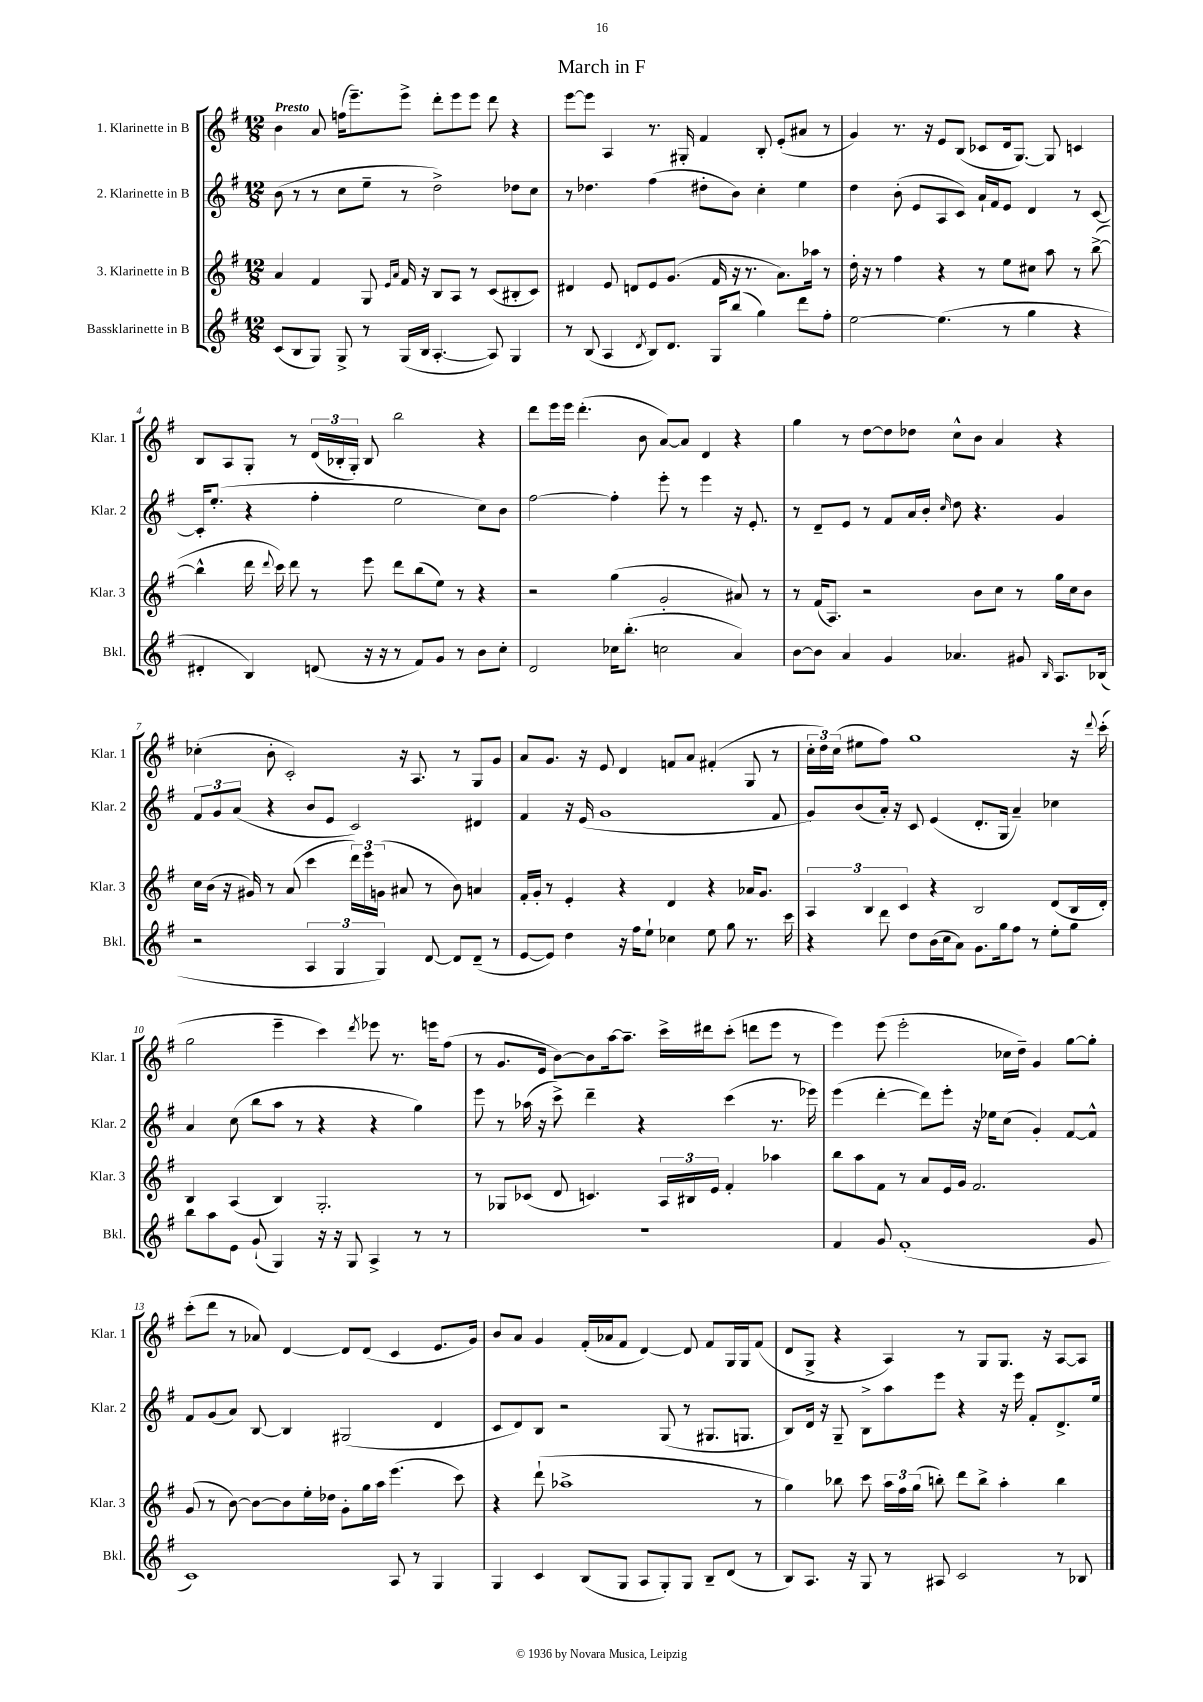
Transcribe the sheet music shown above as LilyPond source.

\header { title = "March in F" }
<<
\new StaffGroup <<
\new Staff = "s0" \with { instrumentName = "1. Klarinette in B" shortInstrumentName = "Klar. 1" } {
    \clef treble \key g \major \numericTimeSignature \time 12/8 \tempo "Presto"
    \autoBeamOff b'4 a'8 f''16[( e'''8.--) e'''8]-> d'''8[-. e'''8 e'''8] d'''8 r4 |
    e'''8[~ e'''8] a4 r8. gis16-. fis'4 b8-. e'8[-.( ais'8] r8 |
    g'4) r8. r16 e'8[ b8]( ces'8[ d'16 g8.]~) g8 c'4 |
    b8[ a8 g8]-. r8 \tuplet 3/2 { d'16[( bes16-. g16]-.) } bes8 b''2 r4 |
    d'''8[ e'''16 e'''16] d'''4.-.( b'8 a'8[~) a'8] d'4 r4 |
    g''4 r8 d''8[~ d''8 des''8] c''8[-^ b'8] a'4 r4 |
    ces''4-.( b'8-. c'2-.) r16 a8. r8 g8[ g'8] |
    a'8[ g'8.] r16 e'8 d'4 f'8[ a'8] fis'4-.( g8 r8 |
    \tuplet 3/2 { c''16[-. d''16) c''16]( } eis''8[ fis''8]) g''1 r16 \appoggiatura { d'''8 } c'''16-.( |
    g''2 e'''4-- c'''4) \acciaccatura { d'''8 } ees'''8 r8. e'''16[ fis''8]( |
    r8 g'8.[ e'16] b'8[~) b'8 a''16~ a''8.]-- c'''16[-> dis'''16 c'''8]-.( d'''8[ e'''8] r8 |
    e'''4) e'''8( e'''2-. ces''16[ d''16]--) g'4 g''8[~ g''8]-. |
    c'''8[-.( d'''8] r8 aes'8) d'4~ d'8[ d'8]( c'4 e'8.[ g'16]) |
    b'8[ a'8] g'4 fis'16[-.( aes'16 fis'8] d'4~) d'8 fis'8[ g16 g16 fis'8]( |
    d'8[ g8]-> r4 a4) r8 g8[ g8.] r16 a8[~ a8] \bar "|." |
}
\new Staff = "s1" \with { instrumentName = "2. Klarinette in B" shortInstrumentName = "Klar. 2" } {
    \clef treble \key g \major \numericTimeSignature \time 12/8
    \autoBeamOff b'8( r8 r8 c''8[ e''8]-- r8 d''2->) des''8[ c''8] |
    r8 des''4. fis''4( dis''8[-. b'8]) c''4-. e''4 |
    d''4 b'8-.( e'8[ a8 c'8]) a'16[-! fis'16 e'8] d'4 r8 c'8~ |
    c'16[-. e''8.]-.( r4 fis''4-. e''2 c''8[) b'8] |
    fis''2~ fis''4-. e'''8-. r8 e'''4 r16 e'8.-. |
    r8 d'8[-- e'8] r8 fis'8[ a'16 b'16]-. \grace { c''16 } d''8 r4. g'4 |
    \tuplet 3/2 { fis'8[ g'8 a'8]( } r4 b'8[ e'8] c'2) dis'4 |
    fis'4 r16 e'16( g'1 fis'8 |
    g'8[) b'8( a'16]-.) r16 c'8 e'4( d'8.[-. g16] a'4--) ces''4 |
    a'4 c''8( b''8[ a''8] r8 r4 r4 g''4) |
    e'''8 r8 aes''16( r16 c'''8->) d'''4-- r4 c'''4( r8. ees'''16) |
    e'''4( d'''4~-. d'''8[) e'''8]-. r16 ees''16[ c''8]( g'4-.) fis'8[~ fis'8]-^ |
    fis'8[ g'8( a'8]) b8~ b4 gis2( d'4 |
    c'8[ d'8) b8] r2 g8( r8 gis8.[ g8.] |
    b8[) d'16] r16 g8-- b8[-> a''8 e'''8] r4 r16 e'''16 fis'8[-. d'8.-> e''16] \bar "|." |
}
\new Staff = "s2" \with { instrumentName = "3. Klarinette in B" shortInstrumentName = "Klar. 3" } {
    \clef treble \key g \major \numericTimeSignature \time 12/8
    \autoBeamOff a'4 fis'4 g8 \grace { e'16[ a'16] } fis'16 r16 b8[ a8] r8 c'8[( bis8-. c'8]) |
    dis'4 e'8 d'8[ e'8 g'8.]( fis'16 r16 r8. a'8.[) aes''16] r8 |
    d''16-. r16 r8 fis''4 r4 r8 e''8[ cis''8] a''8 r8 b''8~->( |
    b''4-^ d'''16 \appoggiatura { d'''8 } c'''16) d'''8 r8 e'''8 d'''8[ b''8( e''8]) r8 r4 |
    r2 g''4( g'2-. ais'8) r8 |
    r8 fis'16[( a8.]) r2 b'8[ c''8] r8 g''16[ c''16 b'8] |
    c''16[ b'16]( r16 gis'16) r8 a'8( c'''4 \tuplet 3/2 { d'''16[) e'''16 g'16]( } ais'8 r8 b'8) a'4 |
    fis'16[-. g'16]-. r8 e'4-. r4 d'4 r4 aes'16[ g'8.] |
    \tuplet 3/2 { a4 b4 c'4 } r4 b2 d'8[( b16 d'16]-.) |
    b4 a4( b4) g2.-. |
    r8 ges8[ ces'8]( d'8 c'4.) \tuplet 3/2 { a16[ bis16 e'16] } fis'4-. aes''4 |
    b''8[ a''8 fis'8] r8 a'8[ e'16 g'16] fis'2. |
    g'8( r8 b'8~) b'8[~ b'8 e''16-. des''16] g'8[-. g''16 a''16] e'''4.( c'''8) |
    r4 d'''8-!( aes''1-> r8 |
    g''4) bes''8 c'''8 \tuplet 3/2 { a''16[ fis''16 g''16]( } b''8-.) d'''8[ b''8]-> a''4-. b''4 \bar "|." |
}
\new Staff = "s3" \with { instrumentName = "Bassklarinette in B" shortInstrumentName = "Bkl." } {
    \clef treble \key g \major \numericTimeSignature \time 12/8
    \autoBeamOff c'8[( b8 g8]) g8-> r8 g16[( b16] a4.~-. a8) g4 |
    r8 b8( a4 \acciaccatura { d'8 } b8[) d'8.] g16[ b''8]( g''4) d'''8[ fis''8]-. |
    e''2~ e''4.( r8 g''4 r4 |
    dis'4-. b4) d'8( r16 r16 r8 fis'8[) g'8] r8 b'8[ c''8]-. |
    d'2 ces''16[ b''8.]-.( c''2 a'4) |
    b'8[~ b'8] a'4 g'4 aes'4. gis'8 \grace { b16 } a8.[ bes16]( |
    r2 \tuplet 3/2 { a4 g4 g4) } d'8~ d'8[ d'8]--( r8 |
    e'8[~ e'8]) d''4 r16 fis''16[ e''8]-! ces''4 e''8 g''8 r8. c'''16 |
    r4 d'''8 d''8[ b'16( c''16 a'8]) g'8.[ g''16 fis''8] r8 e''8[-. g''8] |
    b''8[ a''8 e'8] g'8-!( g4) r16 r16 g8 a4-> r8 r8 |
    R1. |
    fis'4 g'8 fis'1-.( g'8 |
    c'1) a8 r8 g4 |
    g4 c'4 b8[( g8] a8[ g8-.) g8] b8[-- d'8]( r8 |
    b8[) a8.] r16 g8 r8 ais8 c'2 r8 bes8 \bar "|." |
}
>>
>>
